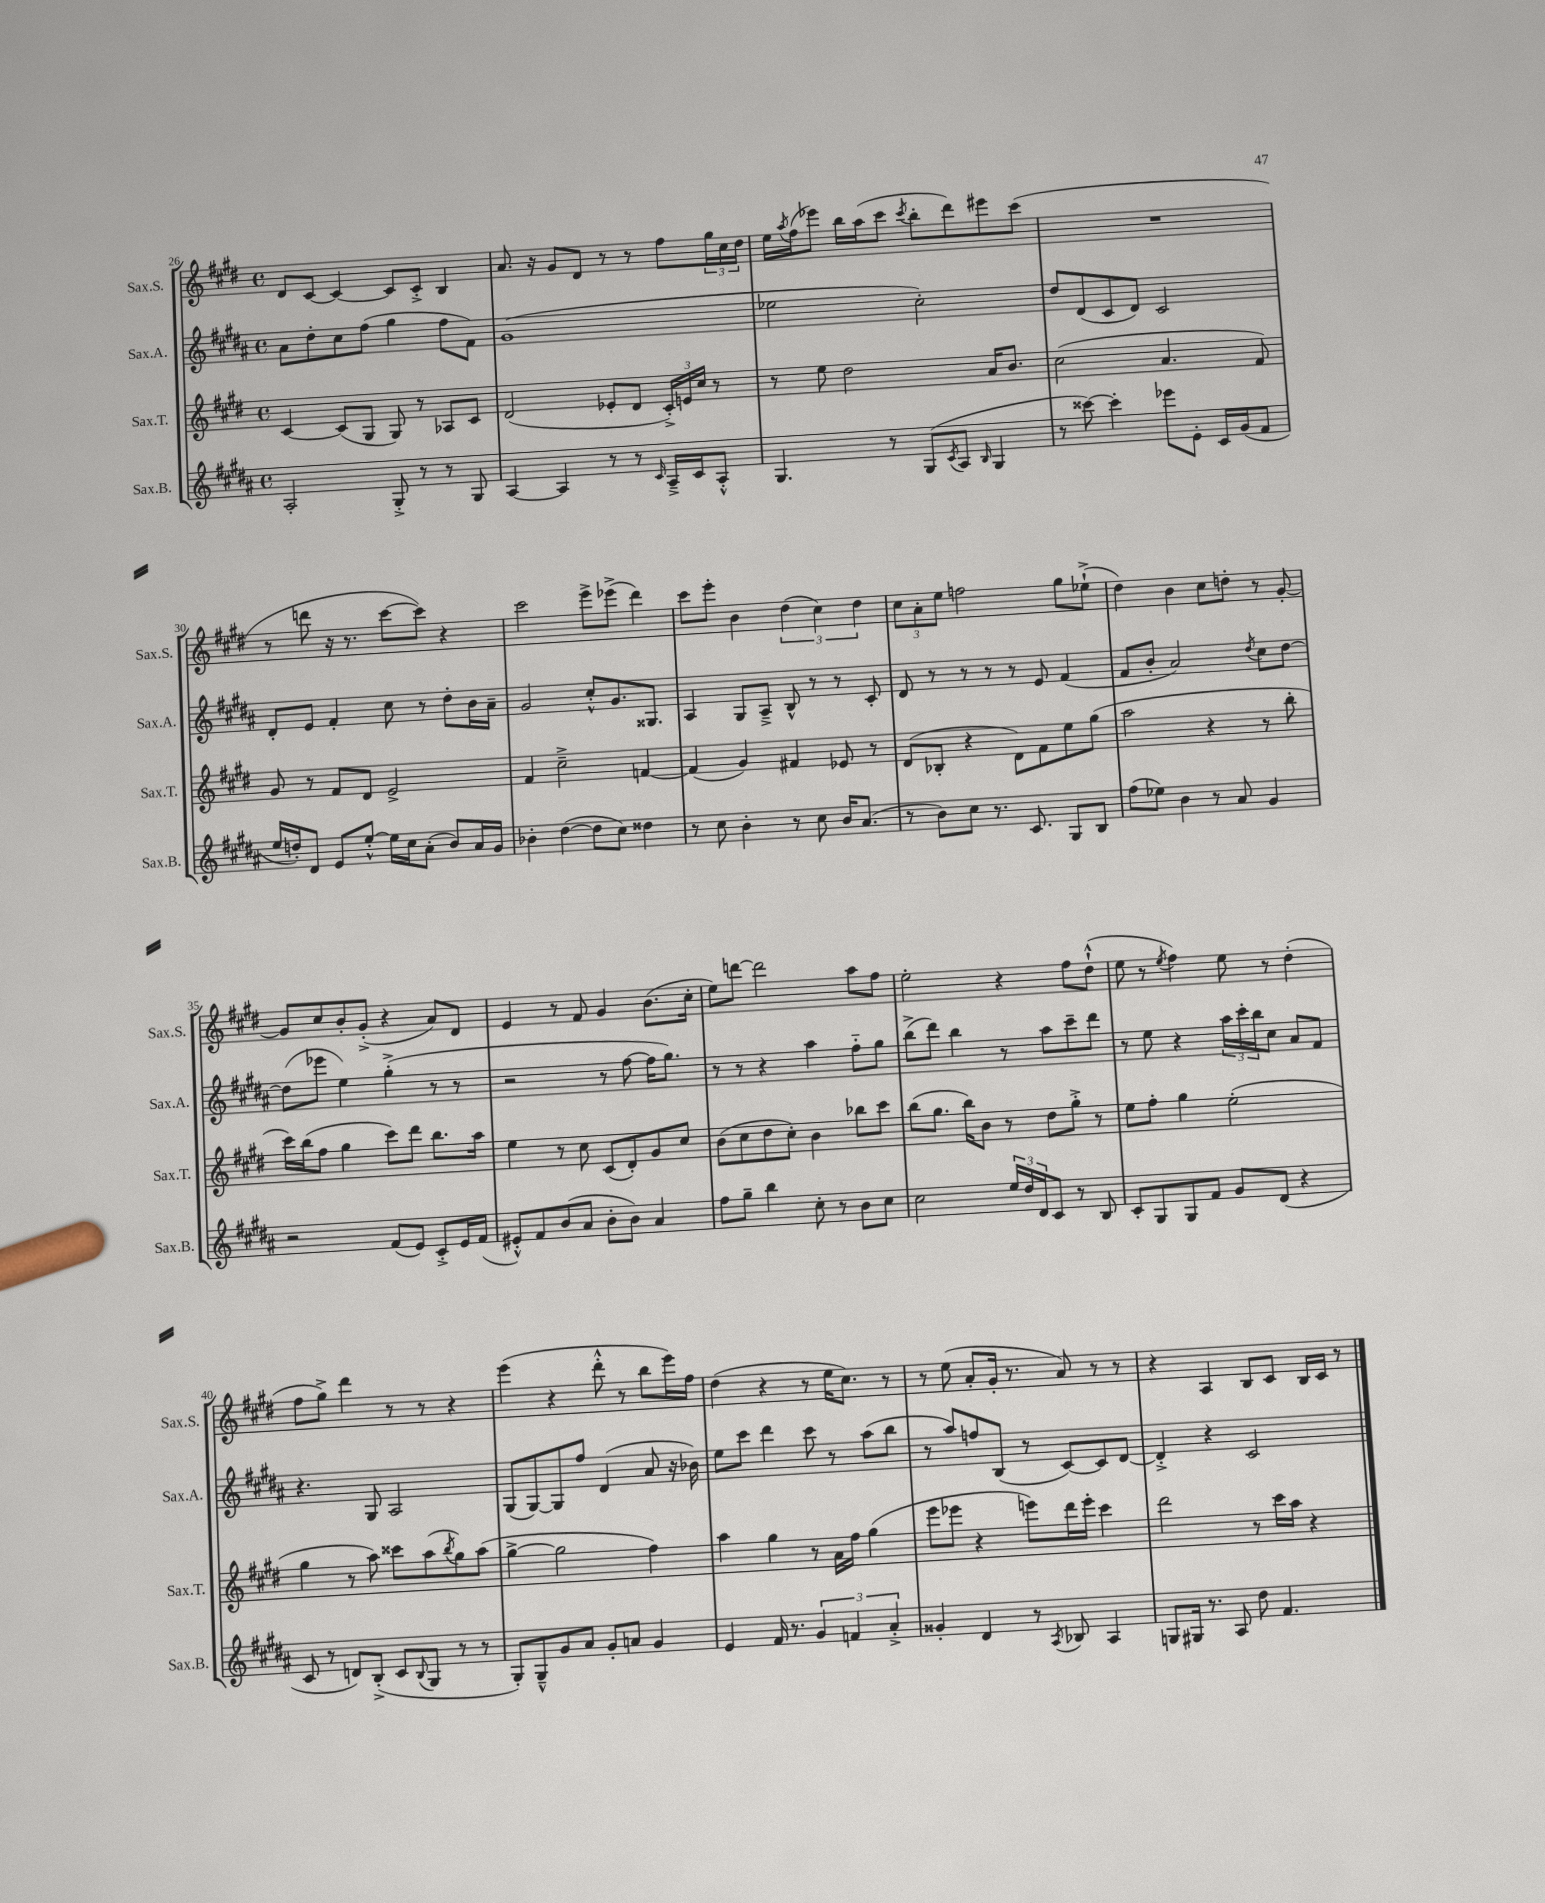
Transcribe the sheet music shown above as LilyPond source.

<<
\new StaffGroup <<
\new Staff = "s0" \with { instrumentName = "Sax.S." shortInstrumentName = "Sax.S." } {
    \clef treble \key e \major \defaultTimeSignature \time 4/4
    dis'8 cis'8~ cis'4~ cis'8 cis'8-.-> b4 |
    a'8. r16 gis'8 dis'8 r8 r8 fis''8 \tuplet 3/2 { gis''16 cis''16 dis''16 } |
    e''16 \acciaccatura { a''8 } fis''16( ees'''8) b''16 a''16( cis'''8 \acciaccatura { cis'''8 } b''8-. dis'''8) eis'''8 cis'''8( |
    R1 |
    r8 d'''8 r16 r8. cis'''8~ cis'''8) r4 |
    cis'''2 e'''8-> ees'''8->( dis'''4) |
    cis'''8 e'''8-. b'4 \tuplet 3/2 { dis''4( cis''4) dis''4 } |
    \tuplet 3/2 { cis''8 a'8-. e''8 } f''2 gis''8 ees''8-!->( |
    dis''4) b'4 cis''8 d''8-. r8 gis'8~-. |
    gis'8 cis''8 b'8-. gis'8-.->( r4 a'8) dis'8 |
    e'4 r8 fis'8 gis'4 b'8.( cis''16-. |
    e''8) d'''8~ d'''2 a''8 fis''8 |
    e''2-. r4 fis''8 dis''8-!-^( |
    e''8 r8 \acciaccatura { e''8 } fis''4) e''8 r8 dis''4-.( |
    fis''8 gis''8->) dis'''4 r8 r8 r4 |
    e'''4( r4 dis'''8-.-^ r8 b''8 e'''16) fis''16 |
    dis''4( r4 r8 e''16 cis''8.) r8 |
    r8 e''8( a'8-. gis'16-. r8. a'8) r8 r8 |
    r4 a4 b8 cis'8 b16 cis'16 r8 \bar "|." |
}
\new Staff = "s1" \with { instrumentName = "Sax.A." shortInstrumentName = "Sax.A." } {
    \clef treble \key b \major \defaultTimeSignature \time 4/4
    ais'8 dis''8-. cis''8 fis''8( gis''4 fis''8 fis'8) |
    gis'1( |
    ees''2 cis''2-.) |
    dis''8 dis'8( cis'8 dis'8) cis'2 |
    dis'8-. e'8 fis'4-. cis''8 r8 dis''8-. b'16 ais'16-- |
    gis'2 cis''8-.-^ gis'8. gisis8. |
    ais4 gis8 ais8---> b8-^ r8 r8 cis'8-. |
    dis'8 r8 r8 r8 r8 e'8 fis'4( |
    fis'8 b'8-. ais'2) \acciaccatura { dis''8 } cis''8 dis''8~ |
    dis''8( ees'''8 e''4) gis''4-.->( r8 r8 |
    r2 r8 fis''8~ fis''16 gis''8.) |
    r8 r8 r4 ais''4 fis''8-_ gis''8 |
    b''8->( dis'''8) b''4 r8 ais''8 cis'''8-- dis'''8 |
    r8 e''8 r4 \tuplet 3/2 { ais''16 cis'''16-. b''16 } cis''8 ais'8 fis'8 |
    r4. gis8 ais2 |
    gis8( gis8~) gis8 fis''8 dis'4( ais'8 r16 bes'16) |
    e''8 cis'''8 dis'''4 cis'''8 r8 ais''8( b''8 |
    r8 ais''8) f''8 b8( r8 cis'8~) cis'8 dis'8~ |
    dis'4-.-> r4 cis'2 \bar "|." |
}
\new Staff = "s2" \with { instrumentName = "Sax.T." shortInstrumentName = "Sax.T." } {
    \clef treble \key e \major \defaultTimeSignature \time 4/4
    cis'4~ cis'8( gis8 gis8) r8 aes8 cis'8 |
    dis'2( ees'8-. dis'8 \tuplet 3/2 { cis'16-.->) e'16 cis''16 } r8 |
    r8 e''8 dis''2 a'16 b'8. |
    cis''2( a'4. fis'8) |
    gis'8 r8 fis'8 dis'8 e'2-> |
    fis'4 cis''2---> f'4~ |
    f'4( gis'4) fis'4 ees'8 r8 |
    dis'8( bes8-. r4 dis'8) fis'8 e''8 gis''8( |
    a''2 r4 r8 b''8-. |
    cis'''16) b''16( fis''8 gis''4 cis'''8) dis'''8 b''8. a''16 |
    e''4 r8 cis''8 cis'8( dis'8-.) gis'8 cis''8 |
    b'8( cis''8 dis''8 cis''8-.) b'4 bes''8 cis'''8 |
    b''8( gis''8. b''16) b'8 r8 dis''8 gis''8-.-> r8 |
    e''8 fis''8-. gis''4 e''2-.( |
    gis''4 r8 a''8) cisis'''8 a''8( \acciaccatura { b''8 } gis''8) a''8( |
    gis''4~-> gis''2 fis''4) |
    a''4 gis''4 r8 a'16 fis''16 gis''4( |
    e'''8 ees'''8 r4 e'''8) dis'''16 e'''16-. cis'''4 |
    dis'''2 r8 cis'''16 a''16 r4 \bar "|." |
}
\new Staff = "s3" \with { instrumentName = "Sax.B." shortInstrumentName = "Sax.B." } {
    \clef treble \key b \major \defaultTimeSignature \time 4/4
    ais2-. gis8-.-> r8 r8 gis8 |
    ais4~ ais4 r8 r8 \grace { cis'16 } ais16---> cis'16 ais8-.-^ |
    gis4. r8 gis8( \acciaccatura { cis'8 } ais8 \grace { b16 } gis4 |
    r8 cisis'''8~) cisis'''4-. ees'''8 e'8-. cis'16 gis'16( fis'8 |
    e''16 d''16-.) dis'8 e'8 e''8~-.-^ e''16 cis''16 ais'8-.( b'8) ais'16 gis'16 |
    bes'4-. dis''4~( dis''8 cis''8) disis''4 |
    r8 cis''8 b'4-. r8 cis''8 b'16 ais'8.( |
    r8 b'8) cis''8 r8. cis'8. gis8 b8 |
    fis''8( ees''8) b'4 r8 ais'8 gis'4 |
    r2 fis'8( e'8) cis'8-.-> e'16 fis'16( |
    eis'8-.-^) fis'8 b'8( ais'8 b'8-. b'8) ais'4 |
    fis''8 gis''8-- b''4 cis''8-. r8 b'8 cis''8 |
    cis''2 \tuplet 3/2 { e''16 dis''16 dis'16 } cis'8 r8 b8 |
    cis'8-. gis8 gis8 fis'8 gis'8 dis'8( r4 |
    cis'8 r8 d'8) b8-.->( cis'8 \appoggiatura { b8 } gis8 r8 r8 |
    gis8-.) gis8---^ gis'8 ais'8 gis'8-. a'8 gis'4 |
    e'4 fis'16 r8. \tuplet 3/2 { gis'4 f'4 ais'4-.-> } |
    gisis'4-. dis'4 r8 \acciaccatura { ais8 } bes8 ais4 |
    g8 gis16 r8. ais8 dis''8 fis'4. \bar "|." |
}
>>
>>
\layout { \context { \Score currentBarNumber = #26 } }
